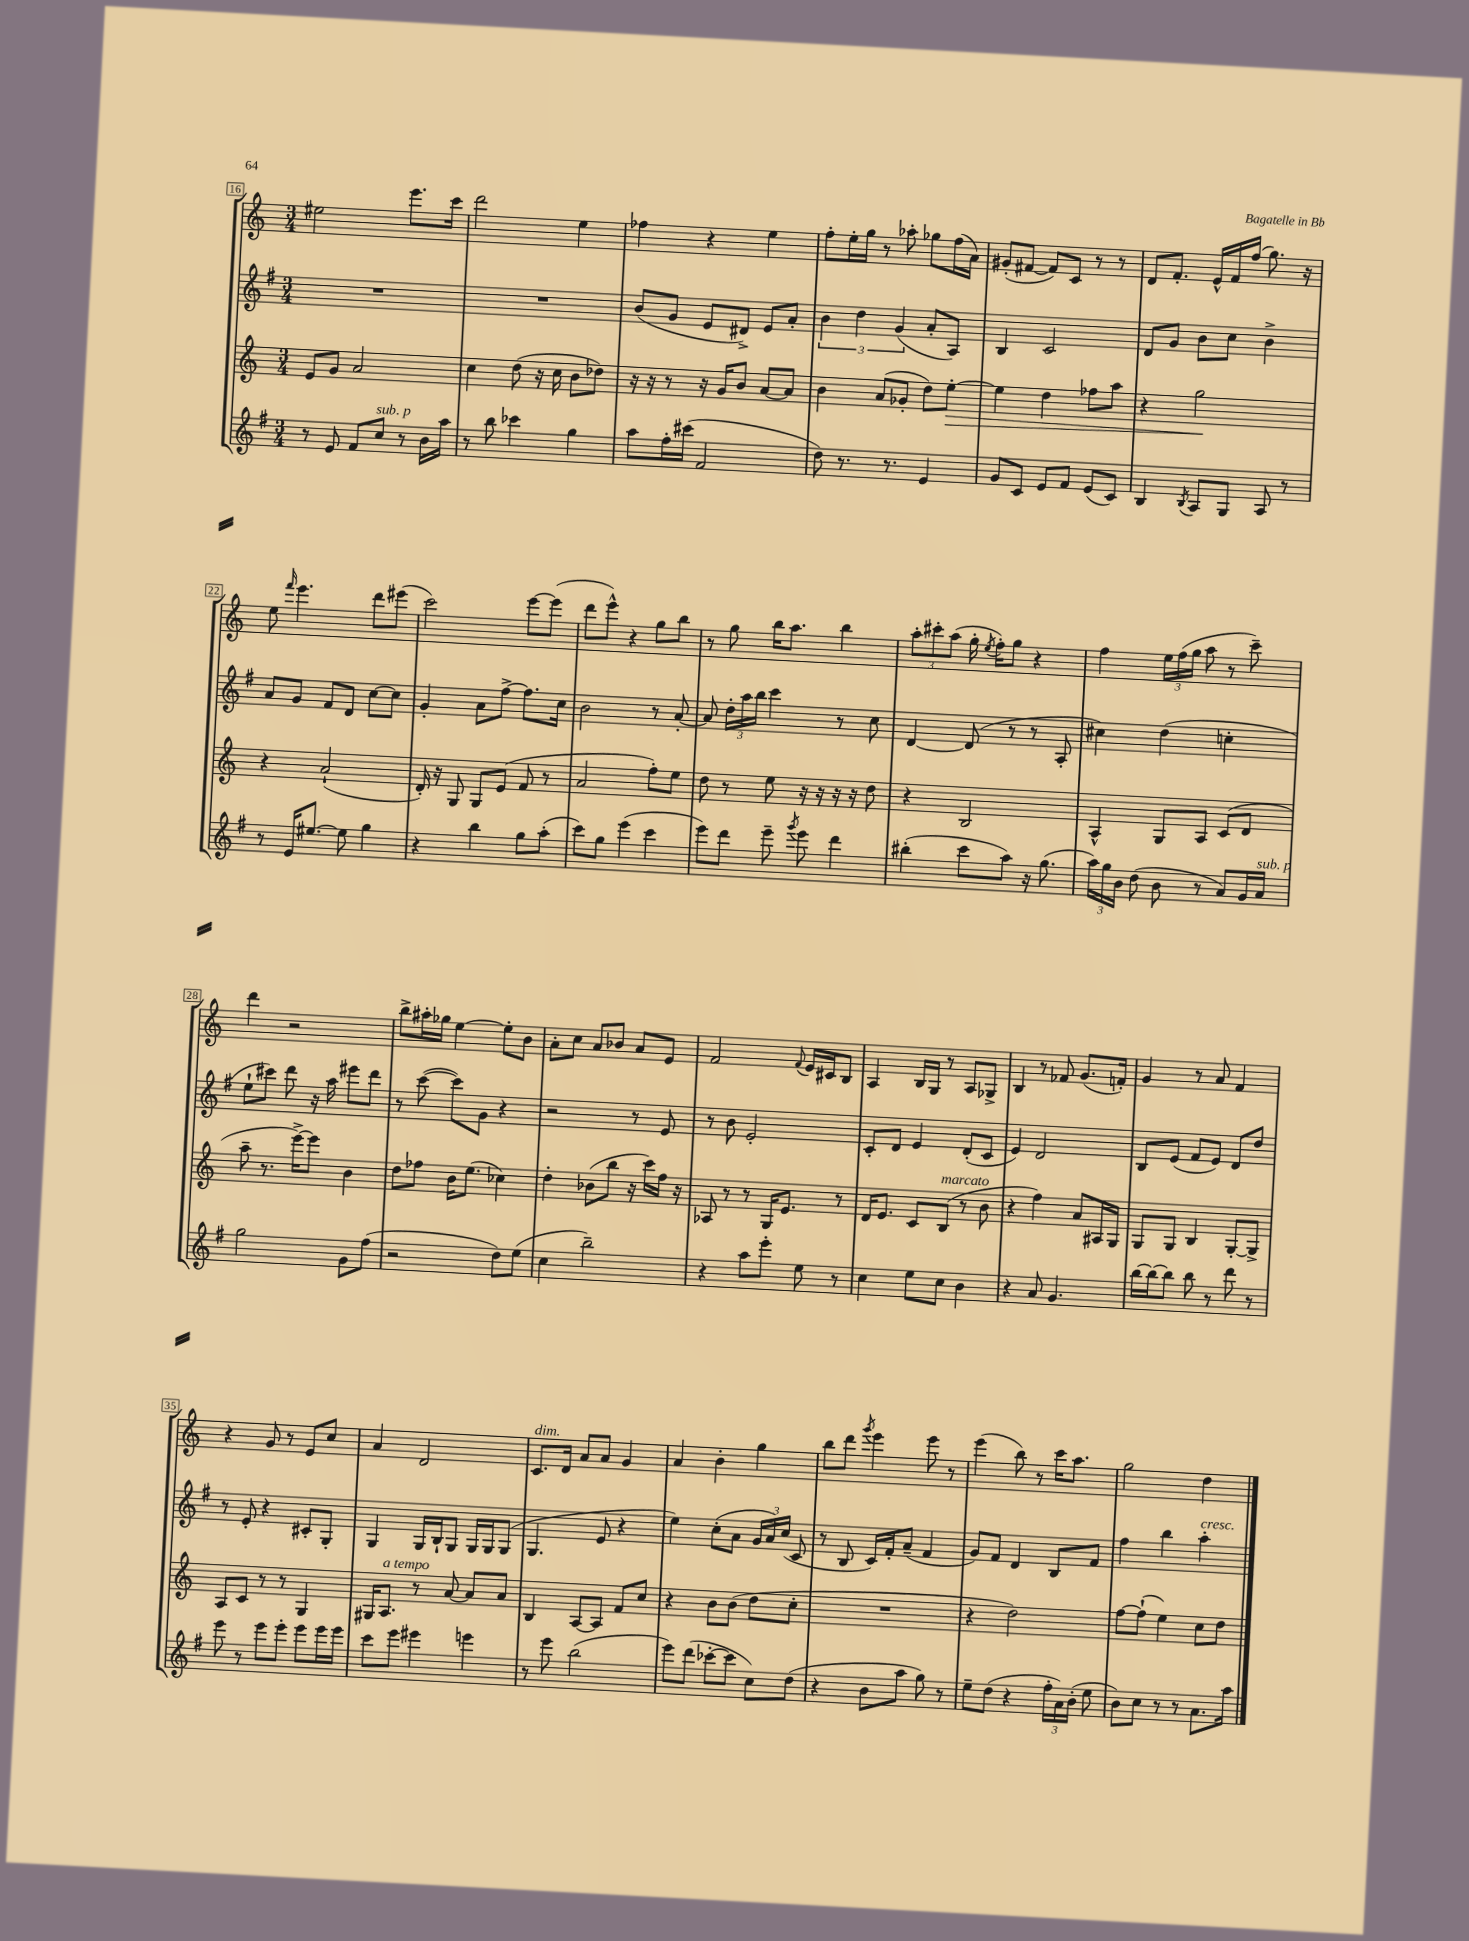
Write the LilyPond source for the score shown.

<<
\new StaffGroup <<
\new Staff = "s0" {
    \clef treble \key c \major \numericTimeSignature \time 3/4
    \autoBeamOff eis''2 e'''8.[ c'''16] |
    d'''2 e''4 |
    fes''4 r4 e''4 |
    f''8[-. e''16-. g''16] r8 aes''8-. ges''8[ f''16( a'16]) |
    gis'8[-.( fis'8]~ fis'8[) c'8] r8 r8 |
    d'8[ f'8.]-. e'16[-^ f'16 f''16]( g''8.) r16 |
    e''8 \grace { f'''16 } e'''4. d'''8[ eis'''8]( |
    c'''2) e'''8[~ e'''8]( |
    d'''8[ e'''8]-^) r4 g''8[ b''8] |
    r8 g''8 b''16[ a''8.] b''4 |
    \tuplet 3/2 { a''8[-. cis'''8-. a''8]( } g''16-. \acciaccatura { e''8 } f''16[-.) g''8] r4 |
    f''4 \tuplet 3/2 { e''16[ f''16( g''16] } a''8 r8 c'''8--) |
    d'''4 r2 |
    b''8[-> ais''16-. ges''16] e''4~ e''8[-. b'8] |
    a'8[-. c''8] a'8[ bes'8] a'8[ e'8] |
    f'2 \appoggiatura { f'8 } e'16[ cis'16 b8] |
    a4 b16[ g16] r8 a8[ ges8]-> |
    b4 r8 fes'8 g'8.[( f'16]-.) |
    g'4 r8 a'8 f'4 |
    r4 g'8 r8 e'8[ c''8] |
    a'4 d'2 |
    c'8.[^\markup { \italic "dim." } d'16] a'8[ a'8] g'4 |
    a'4 b'4-. g''4 |
    b''8[ d'''8] \acciaccatura { g'''8 } e'''4 e'''8 r8 |
    e'''4( b''8) r8 c'''16[ a''8.] |
    g''2 d''4 \bar "|." |
}
\new Staff = "s1" {
    \clef treble \key g \major \numericTimeSignature \time 3/4
    \autoBeamOff R2. |
    R2. |
    b'8[( g'8] e'8[ dis'8]->) e'8[ a'8]-. |
    \tuplet 3/2 { b'4 d''4 g'4( } a'8[-. a8]) |
    b4 c'2 |
    d'8[ g'8] b'8[ c''8] b'4-> |
    a'8[ g'8] fis'8[ d'8] c''8[~ c''8] |
    g'4-. a'8[ fis''8]~-> fis''8.[ c''16] |
    b'2 r8 a'8~-. |
    a'8 \tuplet 3/2 { d''16[-. a''16 b''16] } c'''4 r8 c''8 |
    d'4~ d'8( r8 r8 a8-. |
    cis''4) d''4( c''4-. |
    e''8[-! cis'''8]) d'''8 r16 a''16 eis'''8[ d'''8] |
    r8 c'''8~( c'''8[) g'8] r4 |
    r2 r8 e'8 |
    r8 b'8 e'2-. |
    c'8[-. d'8] e'4 d'8[-.( c'8] |
    e'4) d'2 |
    b8[ e'8]( fis'8[ e'8]) d'8[ d''8] |
    r8 e'8-. r4 cis'8[-. g8]-. |
    g4 g16[ b16-! g8] g16[ g16 g8]( |
    g4. e'8 r4 |
    e''4) c''8[-.( a'8] \tuplet 3/2 { g'16[ a'16) c''16]( } c'8 |
    r8 b8 c'16[) fis'16-. a'8]--( fis'4 |
    g'8[) fis'8] d'4 b8[ fis'8] |
    fis''4 b''4 a''4-.^\markup { \italic "cresc." } \bar "|." |
}
\new Staff = "s2" {
    \clef treble \key c \major \numericTimeSignature \time 3/4
    \autoBeamOff e'8[ g'8] a'2 |
    c''4 d''8( r16 c''16 b'8[ des''8]) |
    r16 r16 r8 r16 g'16[ b'8] a'8[~ a'8] |
    b'4 a'8[( ges'8]-. d''8[) e''8]~-.\> |
    e''4 d''4 fes''8[ a''8] |
    r4 g''2\! |
    r4 a'2-!( |
    d'16-.) r16 g8 g8[ e'8]( f'8 r8 |
    a'2 f''8[-.) e''8] |
    d''8 r8 e''8 r16 r16 r16 r16 d''8 |
    r4 b2 |
    a4-^ g8[ a8] c'8[( d'8] |
    a''8-- r8. e'''16[~->) e'''8] b'4 |
    d''8[ fes''8] b'16[ e''8.]( ces''4) |
    d''4-. bes'8[( b''8] r16 c'''16[) f''16] r16 |
    aes8 r8 r8 g16[ e'8.] r8 |
    d'16[ e'8.] c'8[ b8]^\markup { \italic "marcato" }( r8 b'8 |
    r4 f''4) a'8[ ais16 g16] |
    g8[ g8] b4 g8[~-. g8]-> |
    a8[ c'8] r8 r8 g4 |
    gis16[ a8.]^\markup { \italic "a tempo" } r8 a'8~ a'8[ a'8] |
    b4 a8[~ a8] f'8[ c''8] |
    r4 b'8[ b'8]( d''8[ c''8]-. |
    R2. |
    r4 d''2) |
    f''8[~ f''8]-!( e''4) c''8[ d''8] \bar "|." |
}
\new Staff = "s3" {
    \clef treble \key g \major \numericTimeSignature \time 3/4
    \autoBeamOff r8 e'8 fis'8[ c''8]^\markup { \italic "sub. p" } r8 b'16[ a''16] |
    r8 b''8 ces'''4 g''4 |
    a''8[ fis''16-. cis'''16]( fis'2 |
    d''8) r8. r8. e'4 |
    g'8[ c'8] e'8[ fis'8] e'8[( c'8]) |
    b4 \acciaccatura { b8 } a8[ g8] a8 r8 |
    r8 e'16[ eis''8.]~ eis''8 g''4 |
    r4 b''4 g''8[ a''8]-.( |
    c'''8[) g''8] e'''4( c'''4 |
    e'''8[) d'''8] e'''8-- \acciaccatura { g'''8 } e'''8 d'''4 |
    bis''4-.( c'''8[ a''8]) r16 g''8.( |
    \tuplet 3/2 { a''16[) g''16 b'16] } d''8( b'8 r8 a'8[) g'16 a'16]^\markup { \italic "sub. p" } |
    g''2 g'8[ fis''8]( |
    r2 d''8[) e''8]( |
    c''4 b''2--) |
    r4 a''8[ e'''8]-. e''8 r8 |
    c''4 e''8[ c''8] b'4 |
    r4 a'8 g'4. |
    b''16[~ b''16~ b''8] b''8 r8 d'''8 r8 |
    e'''8 r8 e'''8[ e'''8]-. e'''8[ e'''16 e'''16] |
    c'''8[ e'''8] eis'''4 e'''4 |
    r8 e'''8 b''2( |
    e'''8[) d'''8]( ces'''8[~-. ces'''8] c''8[) d''8]( |
    r4 b'8[ a''8] g''8) r8 |
    e''8[-- d''8]( r4 \tuplet 3/2 { fis''16[-. a'16) b'16]-.( } e''8 |
    b'8[) c''8] r8 r8 a'8.[ a''16] \bar "|." |
}
>>
>>
\layout { \context { \Score currentBarNumber = #16 \override BarNumber.stencil = #(make-stencil-boxer 0.1 0.3 ly:text-interface::print) } }
